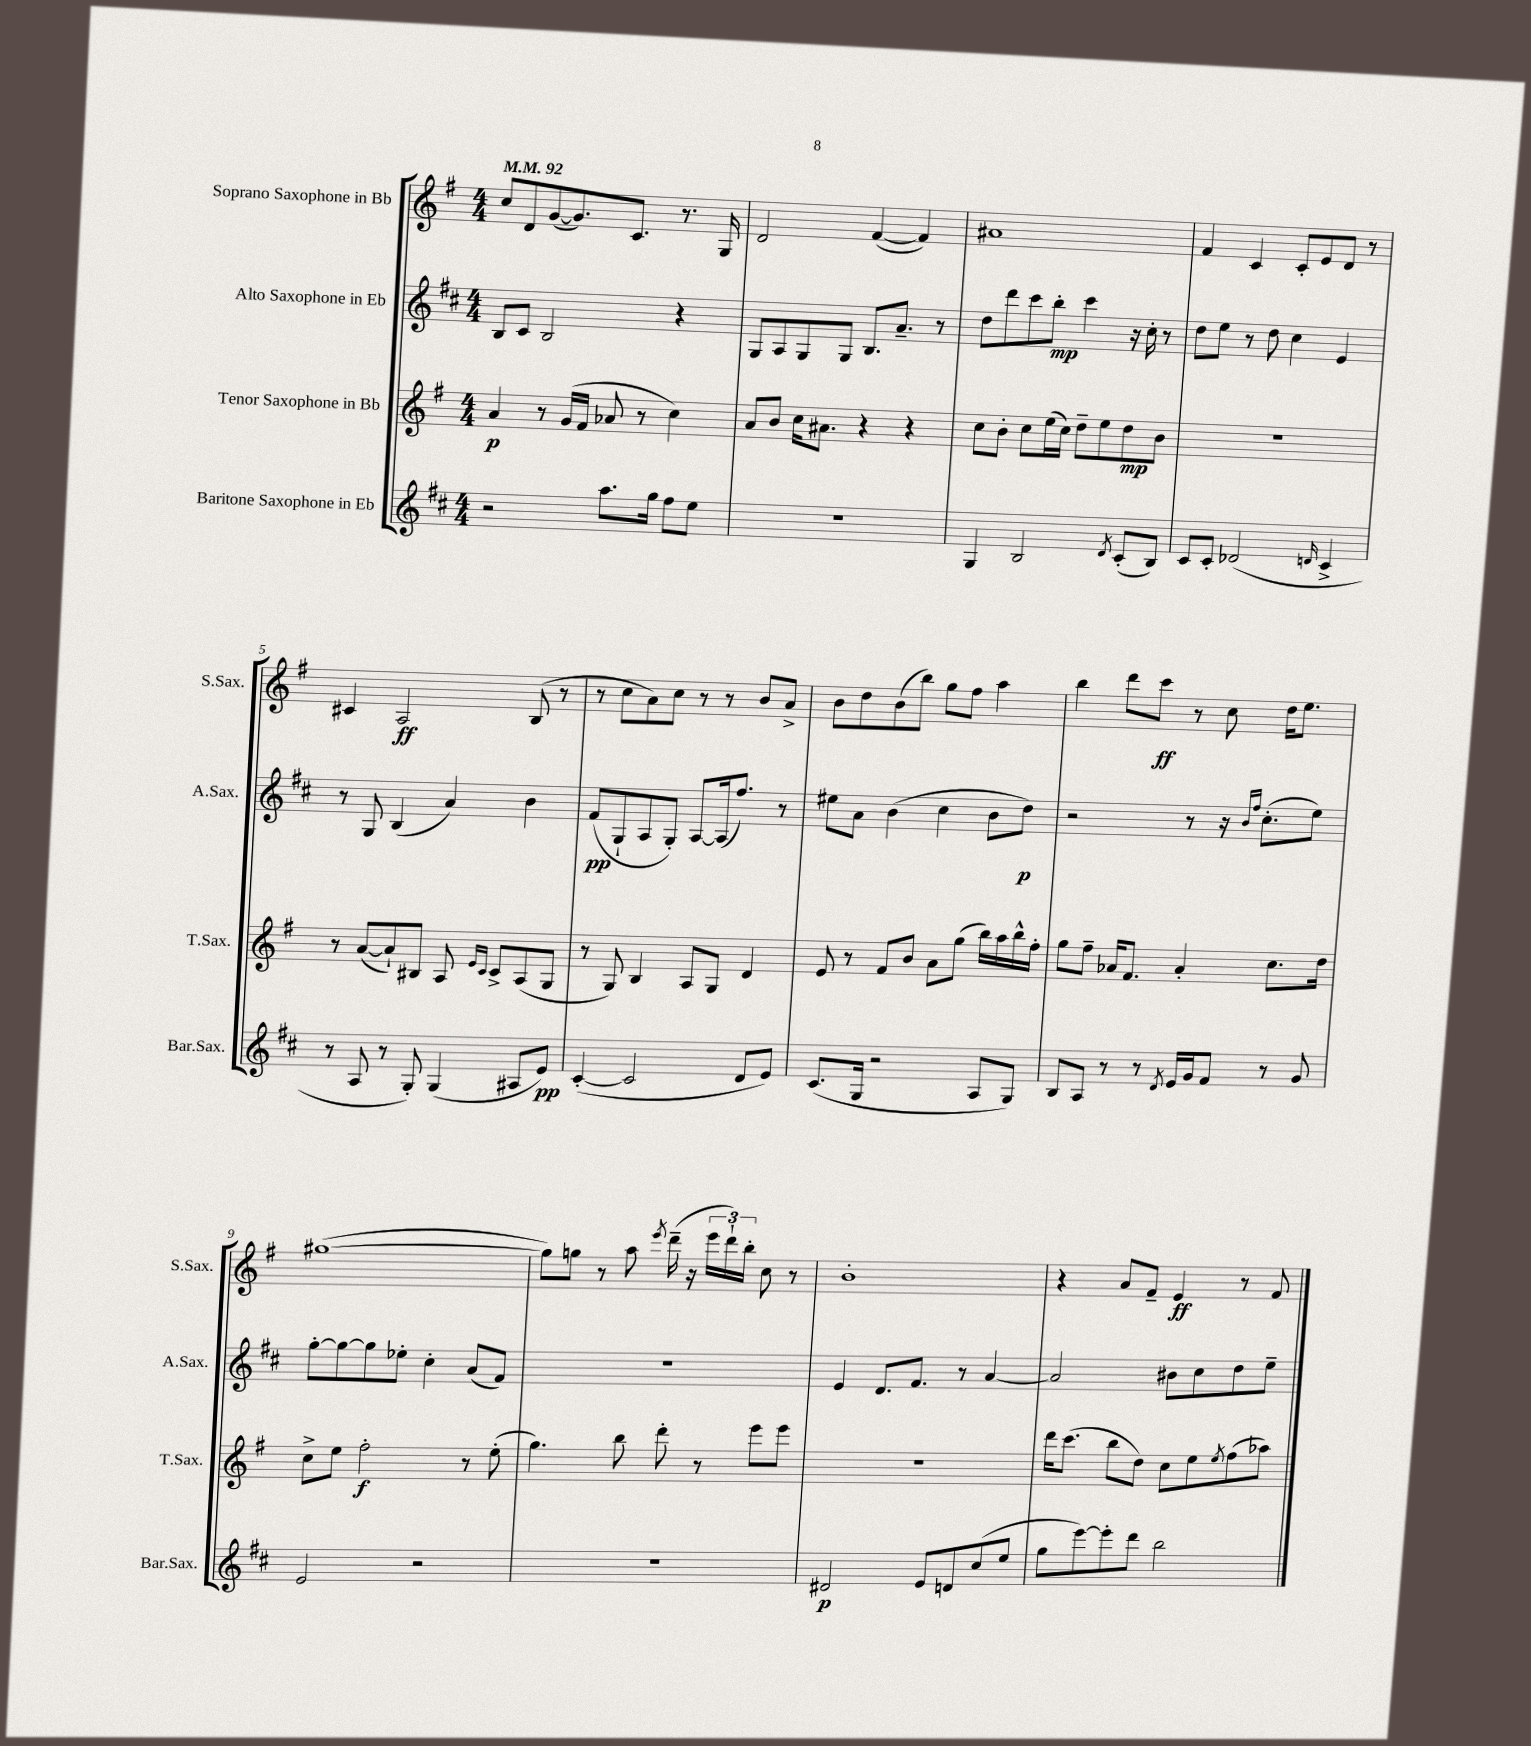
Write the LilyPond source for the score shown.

<<
\new StaffGroup <<
\new Staff = "s0" \with { instrumentName = "Soprano Saxophone in Bb" shortInstrumentName = "S.Sax." } {
    \clef treble \key g \major \numericTimeSignature \time 4/4 \tempo 4 = 92
    c''8 d'8 g'8~( g'8.) c'8. r8. g16 |
    d'2 fis'4~( fis'4) |
    ais'1 |
    fis'4 c'4 c'8-. e'8 d'8 r8 |
    cis'4 a2\ff b8( r8 |
    r8 c''8 a'8) c''8 r8 r8 b'8 a'8-> |
    b'8 d''8 b'8( b''8) g''8 fis''8 a''4 |
    b''4 d'''8 c'''8\ff r8 c''8 d''16 e''8. |
    gis''1~( |
    gis''8) g''8 r8 a''8 \acciaccatura { e'''8 } d'''16--( r16 \tuplet 3/2 { e'''16 d'''16-!) b''16-. } c''8 r8 |
    b'1-. |
    r4 a'8 fis'8-- e'4\ff r8 fis'8 \bar "|." |
}
\new Staff = "s1" \with { instrumentName = "Alto Saxophone in Eb" shortInstrumentName = "A.Sax." } {
    \clef treble \key d \major \numericTimeSignature \time 4/4
    b8 cis'8 b2 r4 |
    g8 a8 g8 g8 b8. a'8.-- r8 |
    d''8 d'''8 cis'''8 b''8-.\mp cis'''4 r16 cis''16-. r8 |
    d''8 e''8 r8 d''8 cis''4 e'4 |
    r8 g8 b4( a'4) b'4 |
    fis'8\pp( g8-! a8 g8-.) a8~ a16( fis''8.) r8 |
    eis''8 a'8 b'4( cis''4 b'8 d''8\p) |
    r2 r8 r16 \grace { b'16 fis''16 } cis''8.-.( e''8) |
    g''8~-. g''8~ g''8 ees''8-. cis''4-. a'8( fis'8) |
    R1 |
    e'4 d'8. fis'8. r8 a'4~ |
    a'2 bis'8 cis''8 d''8 e''8-- \bar "|." |
}
\new Staff = "s2" \with { instrumentName = "Tenor Saxophone in Bb" shortInstrumentName = "T.Sax." } {
    \clef treble \key g \major \numericTimeSignature \time 4/4
    a'4\p r8 g'16( fis'16 aes'8 r8 c''4) |
    a'8 b'8 c''16 ais'8. r4 r4 |
    c''8 b'8-. c''8 e''16( c''16) d''8-- e''8 d''8\mp b'8 |
    R1 |
    r8 a'8~( a'8-!) bis8 a8 \grace { e'16 c'16 } c'8-> a8( g8 |
    r8 g8) b4 a8 g8 d'4 |
    e'8 r8 fis'8 b'8 a'8 g''8( b''16) a''16 b''16-^ fis''16-. |
    g''8 fis''8-- aes'16 fis'8. aes'4-. c''8. d''16 |
    c''8-> e''8 fis''2-.\f r8 e''8-.( |
    g''4.) b''8 d'''8-. r8 e'''8 e'''8 |
    R1 |
    d'''16 c'''8.( b''8 d''8) c''8 e''8 \acciaccatura { e''8 } fis''8( aes''8) \bar "|." |
}
\new Staff = "s3" \with { instrumentName = "Baritone Saxophone in Eb" shortInstrumentName = "Bar.Sax." } {
    \clef treble \key d \major \numericTimeSignature \time 4/4
    r2 a''8. g''16 fis''8 e''8 |
    R1 |
    g4 b2 \acciaccatura { d'8 } cis'8-.( b8) |
    cis'8 cis'8-. des'2( \grace { d'16 } cis'4-> |
    r8 a8 r8 g8-.) g4( ais8 e'8\pp) |
    cis'4~-.( cis'2 d'8 e'8) |
    cis'8.( g16 r2 a8 g8) |
    b8 a8 r8 r8 \acciaccatura { d'8 } e'16 g'16 fis'8 r8 g'8 |
    e'2 r2 |
    R1 |
    dis'2\p e'8 d'8 cis''8( e''8 |
    g''8 e'''8~) e'''8-. d'''8 b''2 \bar "|." |
}
>>
>>
